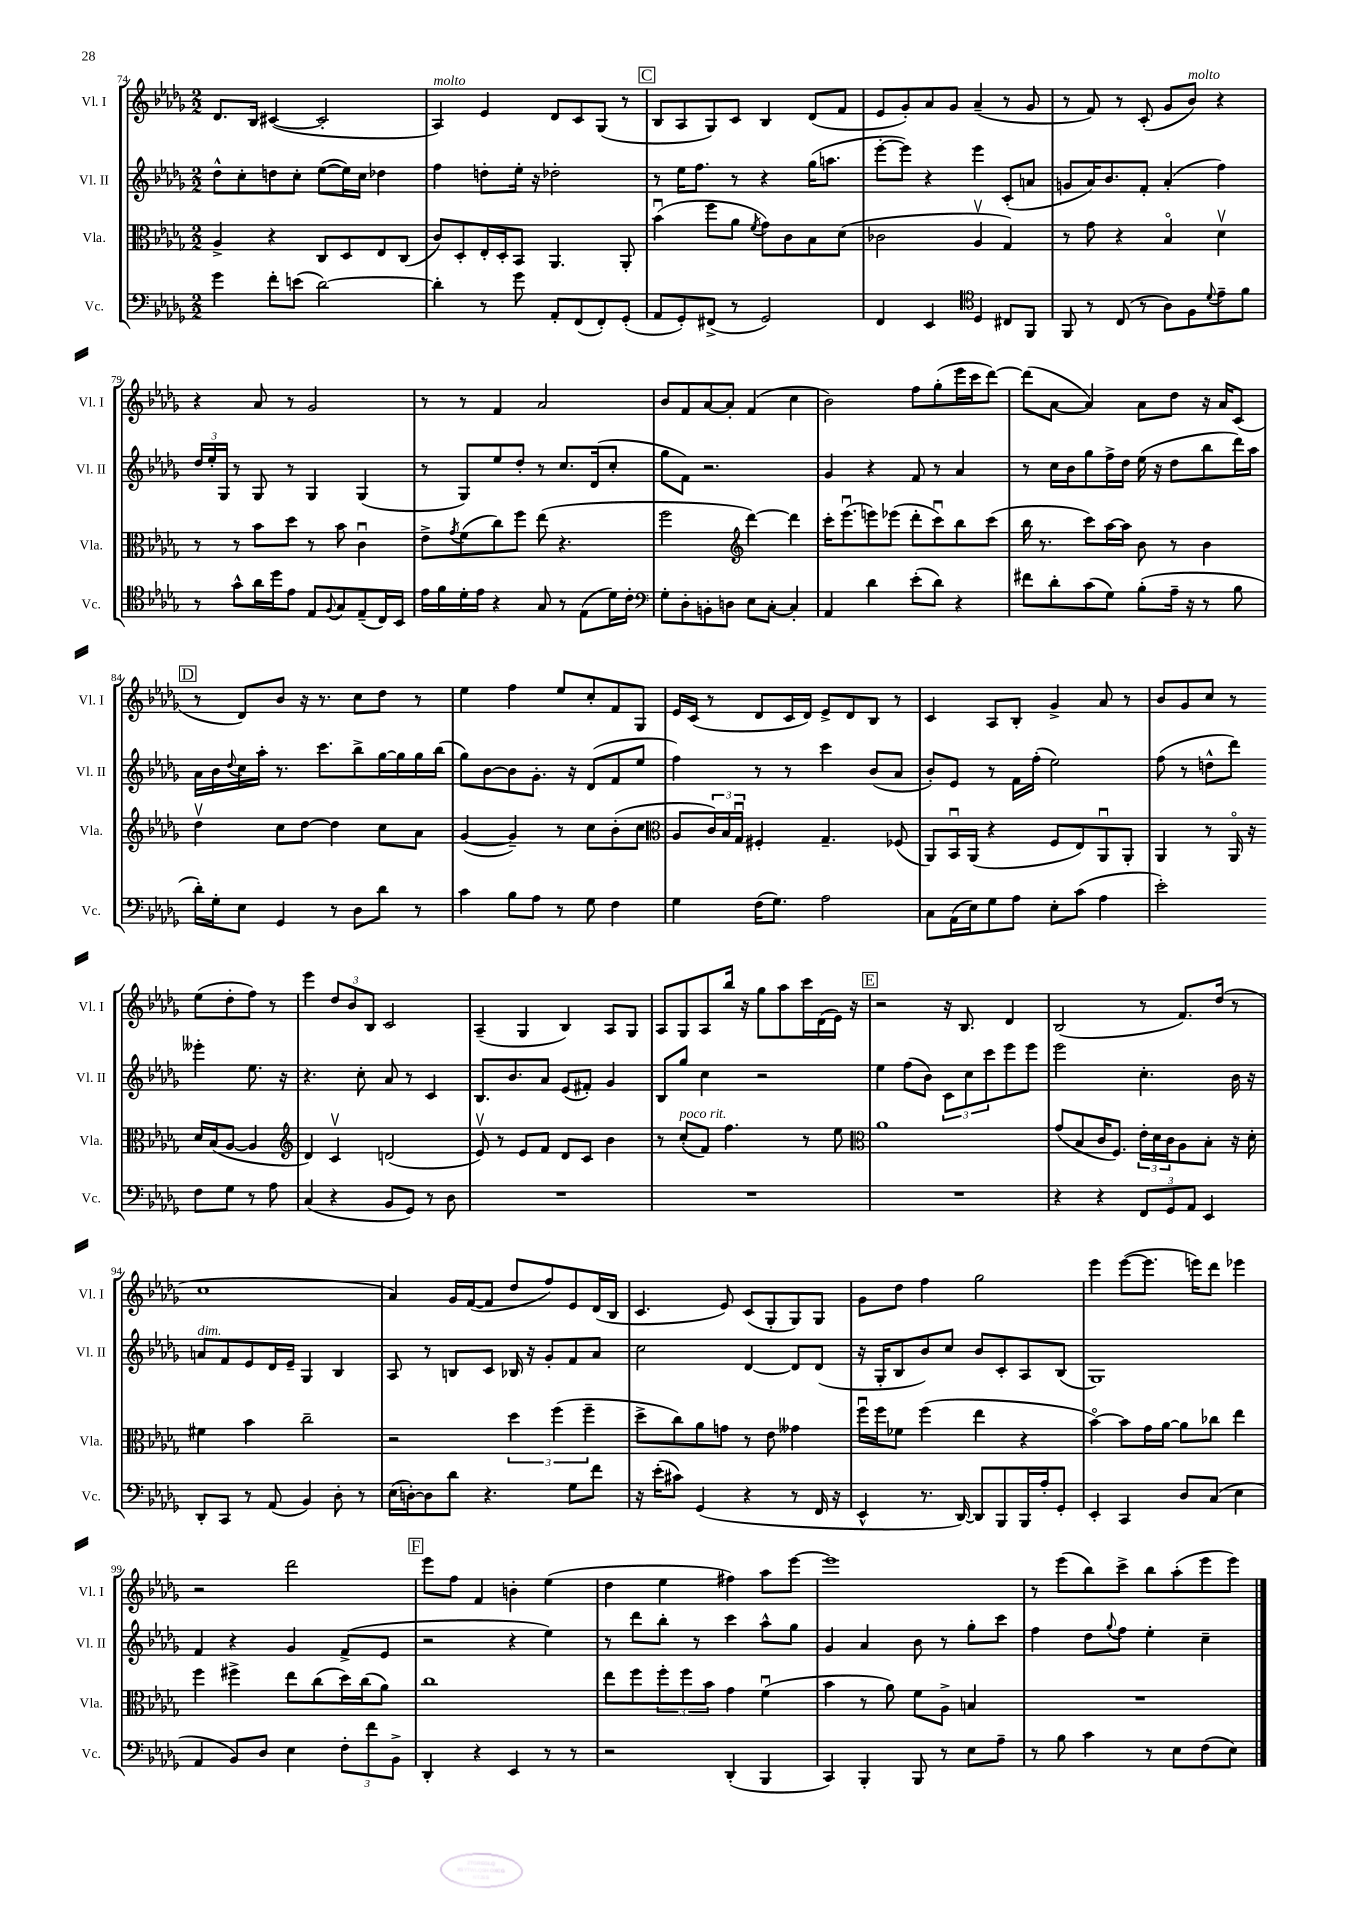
<<
\new StaffGroup <<
\new Staff = "s0" \with { instrumentName = "Vl. I" shortInstrumentName = "Vl. I" } {
    \clef treble \key des \major \numericTimeSignature \time 2/2
    des'8. bes16 cis'4~( cis'2-. |
    aes4^\markup { \italic "molto" }) ees'4 des'8 c'8 ges8( r8 |
    \mark \markup { \box "C" } bes8 aes8 ges8) c'8 bes4 des'8( f'8 |
    ees'8 ges'8-.) aes'8 ges'8 aes'4--( r8 ges'8 |
    r8 f'8) r8 c'8-.( ges'8 bes'8^\markup { \italic "molto" }) r4 |
    r4 aes'8 r8 ges'2 |
    r8 r8 f'4 aes'2 |
    bes'8 f'8 aes'8~ aes'8-. f'4( c''4 |
    bes'2) f''8 ges''8-.( ees'''16 c'''16 des'''8~) |
    des'''8( aes'8~ aes'4) aes'8 des''8 r16 aes'16 c'8( |
    \mark \markup { \box "D" } r8 des'8) bes'8 r16 r8. c''8 des''8 r8 |
    ees''4 f''4 ees''8 c''8-. f'8 ges8 |
    ees'16 c'16( r8 des'8 c'16 des'16) ees'8-> des'8 bes8 r8 |
    c'4 aes8 bes8-. ges'4-> aes'8 r8 |
    bes'8 ges'8 c''8 r8 ees''8( des''8-. f''8) r8 |
    ees'''4 \tuplet 3/2 { des''8 bes'8 bes8 } c'2 |
    aes4--( ges4 bes4) aes8 ges8 |
    aes8 ges8 aes8 bes''16 r16 ges''8 aes''8 c'''16 des'16( ees'16) r16 |
    \mark \markup { \box "E" } r2 r16 bes8. des'4 |
    bes2( r8 f'8.) des''16( r8 |
    c''1 |
    aes'4) ges'16 f'16~( f'8 des''8 f''8) ees'8 des'16( bes16 |
    c'4. ees'8) c'8( ges8-. ges8) ges8 |
    ges'8 des''8 f''4 ges''2 |
    ees'''4 ees'''8~( ees'''8. e'''16) des'''8 ees'''4 |
    r2 des'''2 |
    \mark \markup { \box "F" } ees'''8 f''8 f'4 b'4-. ees''4( |
    des''4 ees''4 fis''4) aes''8 ees'''8~ |
    ees'''1 |
    r8 ees'''8( bes''8) c'''8-> bes''8 aes''8-.( ees'''8 ees'''8) \bar "|." |
}
\new Staff = "s1" \with { instrumentName = "Vl. II" shortInstrumentName = "Vl. II" } {
    \clef treble \key des \major \numericTimeSignature \time 2/2
    des''8-^ c''8-. d''8 c''8-. ees''8~( ees''16) c''16 des''4 |
    f''4 d''8-. ees''16-. r16 des''2-. |
    \mark \markup { \box "C" } r8 ees''16 f''8. r8 r4 ges''16( a''8. |
    ees'''8~-. ees'''8) r4 ees'''4 c'8-.( a'8 |
    g'8 aes'16) bes'8. f'8-. aes'4-.( f''4) |
    \tuplet 3/2 { des''16 ees''16-. ges16 } r8 ges8 r8 ges4 ges4( |
    r8 ges8) ees''8 des''8-. r8 c''8. des'16( c''8-. |
    ges''8 f'8) r2. |
    ges'4 r4 f'8 r8 aes'4 |
    r8 c''16 bes'16 ges''8 f''16-> des''16 ees''16( r16 des''8 bes''8 des'''16) aes''16 |
    \mark \markup { \box "D" } aes'16 bes'16 \appoggiatura { des''8 } c''16 aes''16-. r8. c'''8. bes''8-> ges''16~ ges''16 ges''16 bes''16( |
    ges''8) bes'8~ bes'8 ges'8.-. r16 des'8( f'8 ees''8 |
    f''4) r8 r8 c'''4 bes'8( aes'8 |
    bes'8-.) ees'8 r8 f'16 f''16-.( ees''2) |
    f''8( r8 d''8-^ des'''8) eeses'''4-. ees''8. r16 |
    r4. c''8-. aes'8 r8 c'4 |
    bes8. bes'8. aes'8 ees'8( fis'8-.) ges'4 |
    bes8 ges''8 c''4 r2 |
    \mark \markup { \box "E" } ees''4 f''8( bes'8) \tuplet 3/2 { c'8 c''8 c'''8 } ees'''8 ees'''8 |
    ees'''2 c''4.-. bes'16 r16 |
    a'8^\markup { \italic "dim." } f'8 ees'8 des'16 ees'16-- ges4 bes4 |
    aes8 r8 b8 c'8 bes16 r16 ges'8-. f'8 aes'8 |
    c''2 des'4~ des'8 des'8( |
    r16 ges16-. bes8 bes'8) c''8 bes'8 c'8-. aes8 bes8( |
    ges1) |
    f'4 r4 ges'4 f'8->( ees'8 |
    \mark \markup { \box "F" } r2 r4 ees''4) |
    r8 des'''8 bes''8-. r8 c'''4 aes''8-^ ges''8 |
    ges'4 aes'4 bes'8 r8 ges''8-. c'''8 |
    f''4 des''8 \appoggiatura { ges''8 } f''8 ees''4-. c''4-- \bar "|." |
}
\new Staff = "s2" \with { instrumentName = "Vla." shortInstrumentName = "Vla." } {
    \clef alto \key des \major \numericTimeSignature \time 2/2
    aes4-> r4 c8 des8 ees8 c8( |
    c'8) des8-. ees16-. des16-. bes,8 aes,4. aes,8-. |
    \mark \markup { \box "C" } bes'4\downbow( f''8 aes'8 \acciaccatura { f'8 } ges'8) c'8 bes8 des'8( |
    ces'2 aes4\upbow ges4) |
    r8 ges'8 r4 bes4\flageolet des'4\upbow |
    r8 r8 bes'8 des''8 r8 bes'8 c'4\downbow |
    ees'8-> \acciaccatura { ges'8 } f'8( c''8) f''8 ees''8( r4. |
    f''2 \clef treble des'''4~) des'''4 |
    c'''16-. ees'''8.\downbow( e'''8) ees'''8( des'''8-. c'''8\downbow) bes''8 c'''8( |
    bes''16 r8. c'''8) aes''16~ aes''16 bes'8 r8 bes'4 |
    \mark \markup { \box "D" } des''4\upbow c''8 des''8~ des''4 c''8 aes'8 |
    ges'4~( ges'4--) r8 c''8 bes'8-.( c''8 |
    \clef alto aes8 \tuplet 3/2 { c'16) bes16 ges16\downbow } fis4-. ges4.-- fes8( |
    aes,8) bes,16\downbow aes,16( r4 f8 ees8) aes,8\downbow aes,8-. |
    aes,4 r8 aes,16\flageolet r16 des'16 bes16( aes8~ aes4 |
    \clef treble des'4) c'4\upbow d'2( |
    ees'8\upbow) r8 ees'8 f'8 des'8 c'8 bes'4 |
    r8 c''8-.^\markup { \italic "poco rit." }( f'8) f''4. r8 ees''8 |
    \mark \markup { \box "E" } \clef alto aes'1 |
    ges'8( bes8 c'16 f8.) \tuplet 3/2 { ees'16-. des'16 c'16 } aes8 bes8-. r16 des'16-. |
    fis'4 bes'4 c''2-- |
    r2 \tuplet 3/2 { des''4 f''4( f''4-- } |
    des''8-> c''8) aes'8 g'8 r8 ees'8 geses'4 |
    f''16\downbow f''16 fes'8 f''4( ees''4 r4 |
    bes'4~\flageolet) bes'8 ges'16 aes'16~ aes'8 ces''8 ees''4 |
    f''4 fis''4-> ees''8 c''8( des''16) c''16( aes'8) |
    \mark \markup { \box "F" } c''1 |
    ees''8 f''8 \tuplet 3/2 { f''8-. f''8 bes'8 } ges'4 f'4\downbow( |
    bes'4 r8 aes'8) f'8 aes8-> b4 |
    R1 \bar "|." |
}
\new Staff = "s3" \with { instrumentName = "Vc." shortInstrumentName = "Vc." } {
    \clef bass \key des \major \numericTimeSignature \time 2/2
    ges'4 f'8-. e'8( des'2~) |
    des'4-. r8 ges'8 aes,8-. f,8( f,8-.) ges,8-.( |
    \mark \markup { \box "C" } aes,8 ges,8-.) fis,8->( r8 ges,2) |
    f,4 ees,4 \clef tenor des4 cis8 f,8 |
    f,8 r8 c8( r8 aes8) f8 \appoggiatura { des'8 } ees'8-- f'8 |
    r8 ges'8-^ aes'16 des''16 ees'8 ees8 \appoggiatura { f8 } ges8 ees8--( c16) bes,16 |
    ees'16 f'16 des'16-. ees'16 r4 ges8 r8 ees8( des'16) c'16-. |
    \clef bass ges8-. des8-. b,8-. d8 ees8 c8~-. c4-. |
    aes,4 des'4 ees'8-.( des'8) r4 |
    fis'8 des'8-. c'8( ges8) bes8-.( aes16-- r16 r8 bes8 |
    \mark \markup { \box "D" } des'16-.) ges16-. ees8 ges,4 r8 des8 des'8 r8 |
    c'4 bes8 aes8 r8 ges8 f4 |
    ges4 f16( ges8.) aes2 |
    c8 aes,16( ees16) ges8 aes8 ees8-. c'8( aes4 |
    ees'2-.) f8 ges8 r8 aes8 |
    c4( r4 bes,8 ges,8) r8 des8 |
    R1 |
    R1 |
    \mark \markup { \box "E" } R1 |
    r4 r4 \tuplet 3/2 { f,8 ges,8 aes,8 } ees,4 |
    des,8-. c,8 r8 aes,8( bes,4) des8-. r8 |
    ees16( d16~-.) d8 des'8 r4. ges8 f'8 |
    r16 ees'16-.( cis'8) ges,4( r4 r8 f,16 r16 |
    ees,4-^ r8. des,16~) des,8 bes,,8 bes,,16 aes16-. ges,8-. |
    ees,4-. c,4 des8 c8( ees4 |
    aes,4 bes,8) des8 ees4 \tuplet 3/2 { f8-. f'8 bes,8-> } |
    \mark \markup { \box "F" } des,4-. r4 ees,4 r8 r8 |
    r2 des,4-.( bes,,4 |
    c,4) bes,,4-. bes,,8 r8 ees8 aes8-- |
    r8 bes8 c'4 r8 ees8 f8( ees8) \bar "|." |
}
>>
>>
\layout { \context { \Score currentBarNumber = #74 } }
